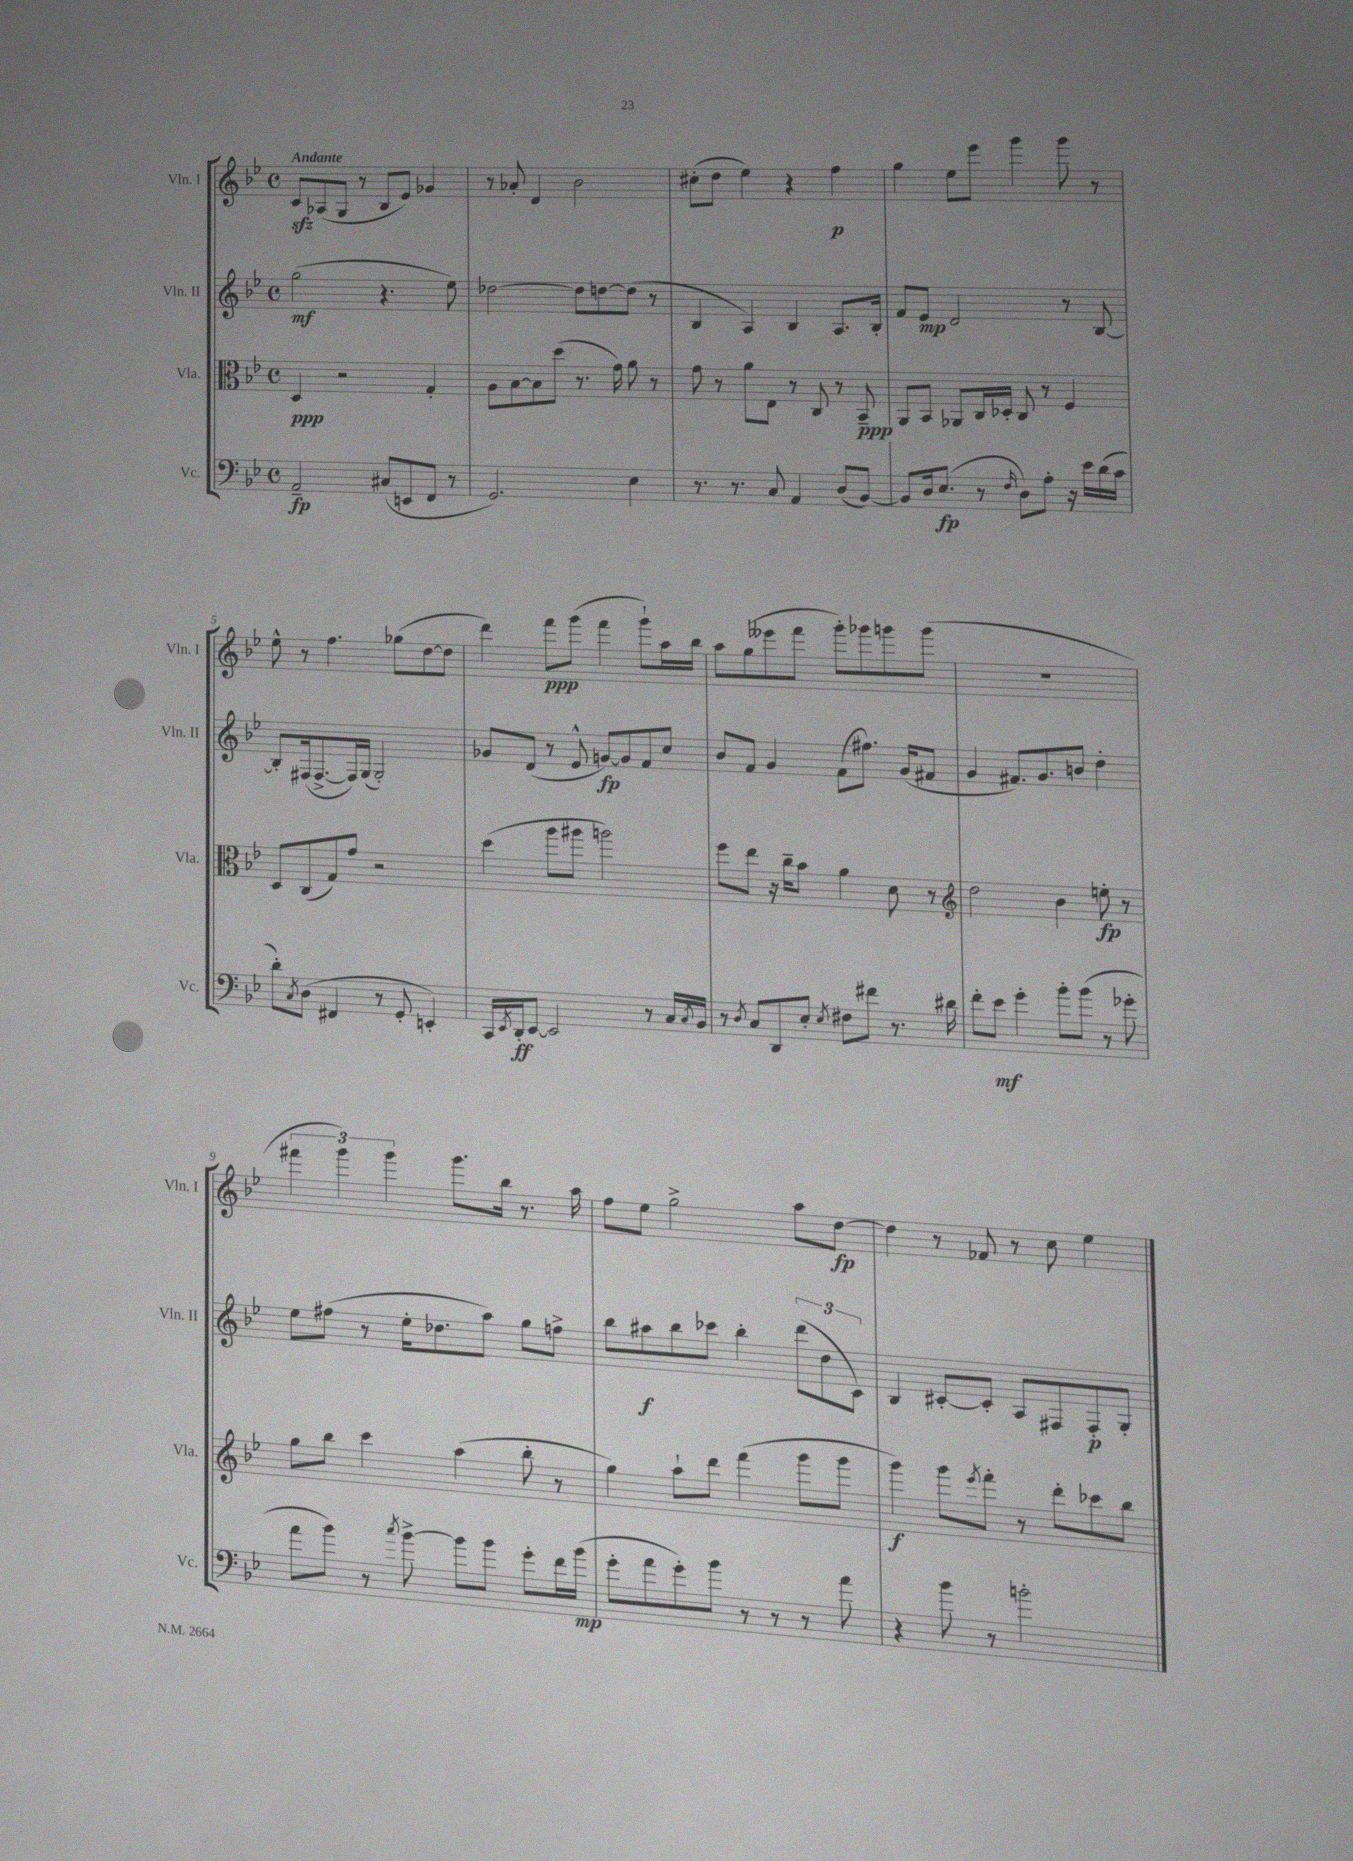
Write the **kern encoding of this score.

**kern	**dynam	**kern	**dynam	**kern	**dynam	**kern	**dynam
*part4	*part4	*part3	*part3	*part2	*part2	*part1	*part1
*staff4	*staff4	*staff3	*staff3	*staff2	*staff2	*staff1	*staff1
*I"Vc.	*	*I"Vla.	*	*I"Vln. II	*	*I"Vln. I	*
*I'Vc.	*	*I'Vla.	*	*I'Vln. II	*	*I'Vln. I	*
*clefF4	*	*clefC3	*	*clefG2	*	*clefG2	*
*k[b-e-]	*	*k[b-e-]	*	*k[b-e-]	*	*k[b-e-]	*
*M4/4	*	*M4/4	*	*M4/4	*	*M4/4	*
*met(c)	*	*met(c)	*	*met(c)	*	*met(c)	*
=1	=1	=1	=1	=1	=1	=1	=1
!	!	!	!	!	!	!LO:TX:a:B:t=Andante	!
2AA~/	fp	4D/	ppp	(2gg\	mf	8czz/L	.
.	.	.	.	.	.	(8A-X/	.
.	.	2r	.	.	.	8G/J	.
.	.	.	.	.	.	8r	.
(8C#X/L	.	.	.	4.r	.	8B-/L	.
8EEn/	.	.	.	.	.	8e-/J)	.
8FF/J	.	4G'/	.	.	.	4g-X/	.
8r	.	.	.	8ee-\)	.	.	.
=2	=2	=2	=2	=2	=2	=2	=2
2.GG/)	.	8A\L	.	[2dd-X\	.	8r	.
.	.	[8B-\	.	.	.	8a-X'/	.
.	.	8B-\]	.	.	.	4d/	.
.	.	(8dd\J	.	.	.	.	.
.	.	8.r	.	8dd-\L]	.	2b-\	.
.	.	.	.	[8ddn\	.	.	.
.	.	16g\)	.	.	.	.	.
4E-\	.	8a\	.	(8dd\J]	.	.	.
.	.	8r	.	8r	.	.	.
=3	=3	=3	=3	=3	=3	=3	=3
8.r	.	8g\	.	4B-/	.	(8cc#X'\L	.
.	.	8r	.	.	.	8dd\J	.
8.r	.	.	.	.	.	.	.
.	.	8a\L	.	4A/)	.	4ee-\)	.
8C/	.	8E-\J	.	.	.	.	.
4AA/	.	8r	.	4B-/	.	4r	.
.	.	8C/	.	.	.	.	.
(8D/L	.	8r	.	8.A/L	.	4ff\	p
[8BB-/J)	.	8BB-~/	ppp	.	.	.	.
.	.	.	.	16B-'/Jk	.	.	.
=4	=4	=4	=4	=4	=4	=4	=4
8BB-/L]	.	8AA/L	.	8f/L	.	4gg\	.
16D/k	.	8BB-/J	.	8e-/J	mp	.	.
(8.E-/J	fp	.	.	.	.	.	.
.	.	8AA-X/L	.	2d/	.	8ee-\L	.
8r	.	16C/L	.	.	.	8eee-\J	.
.	.	16D-X'/JJ	.	.	.	.	.
16qqF/	.	.	.	.	.	.	.
8D\L)	.	8C/	.	.	.	4ggg\	.
8A'\J	.	8r	.	.	.	.	.
16r	.	4F/	.	8r	.	8ggg\	.
16e-\LL	.	.	.	.	.	.	.
(16d\	.	.	.	[8B-/	.	8r	.
16c\JJ	.	.	.	.	.	.	.
!!LO:LB:g=z
=5	=5	=5	=5	=5	=5	=5	=5
8d'\L)	.	8D/L	.	8B-'/L]	.	8ee-^^\	.
8qC/	.	.	.	.	.	.	.
(8D\J	.	(8C/	.	(16F#X/k	.	8r	.
.	.	.	.	[8.F#^/	.	.	.
4FF#X/	.	8G/)	.	.	.	4.ff\	.
.	.	8g/J	.	16F#/L])	.	.	.
.	.	.	.	(16G/JJ	.	.	.
8r	.	2r	.	2G'/)	.	.	.
8GG'/	.	.	.	.	.	(8gg-X\L	.
4EEn'/)	.	.	.	.	.	[8dd\	.
.	.	.	.	.	.	8dd\J]	.
=6	=6	=6	=6	=6	=6	=6	=6
16CC/LL	.	(4dd\	.	8g-X/L	.	4ddd\)	.
8qEE-/	.	.	.	.	.	.	.
16DD'/J	ff	.	.	.	.	.	.
[8EE-/J	.	.	.	(8d/J	.	.	.
2EE-/]	.	8aa\L	.	8r	.	8fff\L	ppp
.	.	8aa#X\J	.	8e-^^/	.	(8ggg\J	.
.	.	2aan\)	.	[8gn/L)	fp	4fff\	.
.	.	.	.	8g/]	.	.	.
8r	.	.	.	8f/	.	8ggg`\L)	.
16C/LL	.	.	.	8cc/J	.	16aa\L	.
8qC/	.	.	.	.	.	.	.
16BB-/JJ	.	.	.	.	.	16bb-\JJ	.
=7	=7	=7	=7	=7	=7	=7	=7
8r	.	8ff\L	.	8b-/L	.	8aa\L	.
8qD/	.	.	.	.	.	.	.
8C/L	.	8ee-\J	.	8f/J	.	(8gg\	.
8DD/	.	16r	.	4g/	.	8eee--X\	.
.	.	16cc~\KL	.	.	.	.	.
8E-'/J	.	8b-\J	.	.	.	8fff\J	.
8qE-/	.	.	.	.	.	.	.
8F#X\L	.	4a\	.	(8f\L	.	8ggg'\L)	.
8f#X\J	.	.	.	8.ff#X\J)	.	8ggg-X\	.
8.r	.	8d\	.	.	.	8gggn\	.
.	.	.	.	(16g/KL	.	.	.
.	.	8r	.	8f#X/J	.	(8ggg\J	.
16d#X\	.	.	.	.	.	.	.
=8	=8	=8	=8	=8	=8	=8	=8
*	*	*clefG2	*	*	*	*	*
8f'\L	.	2dd\	.	4g/	.	1r	.
8e-\J	mf	.	.	.	.	.	.
4g'\	.	.	.	8.f#X/L)	.	.	.
.	.	.	.	8.g/	.	.	.
8b-'\L	.	4b-\	.	.	.	.	.
(8b-\J	.	.	.	8bn/J	.	.	.
8r	.	8een'\	fp	4dd'\	.	.	.
8g-X'\	.	8r	.	.	.	.	.
!!LO:LB:g=z
=9	=9	=9	=9	=9	=9	=9	=9
8a\L	.	8gg\L	.	8ee-\L	.	6fff#X\	.
8b-\J)	.	8bb-\J	.	(8ff#X\J	.	.	.
.	.	.	.	.	.	6ggg\)	.
8r	.	4ccc\	.	8r	.	.	.
.	.	.	.	.	.	6ggg\	.
8qcc/	.	.	.	.	.	.	.
[8b-^\	.	.	.	16ee-'\KL	.	.	.
.	.	.	.	8.dd-X\	.	.	.
8b-\L]	.	(4aa\	.	.	.	8.ggg\L	.
8b-\J	.	.	.	8aa\J)	.	.	.
.	.	.	.	.	.	16bb-\Jk	.
8g'\L	.	8bb-'\	.	8gg\L	.	8.r	.
16f\L	.	8r	.	8ffn^\J	.	.	.
(16b-\JJ	mp	.	.	.	.	16aa\	.
=10	=10	=10	=10	=10	=10	=10	=10
8g'\L	.	4gg\)	.	8bb-\L	.	8ff\L	.
8a\	.	.	.	8aa#X\	f	8ee-\J	.
8g'\)	.	8aa`\L	.	8bb-\	.	2gg^\	.
8b-\J	.	8ddd\J	.	8ccc-X\J	.	.	.
8r	.	(4fff\	.	4bb-'\	.	.	.
8r	.	.	.	.	.	.	.
8r	.	8ggg\L	.	(12ddd\L	.	8aa\L	.
.	.	.	.	12dd\	.	.	.
8a\	.	8ggg\J	.	.	.	[8dd\J	fp
.	.	.	.	12c\J)	.	.	.
=11	=11	=11	=11	=11	=11	=11	=11
4r	.	4ggg\)	f	4B-/	.	4dd\]	.
8b-\	.	8ggg\L	.	[8c#X'/L	.	8r	.
.	.	8qeee-/	.	.	.	.	.
8r	.	8fff'\J	.	8c#'/J]	.	8f-X/	.
2bn'\	.	8r	.	8A/L	.	8r	.
.	.	8ddd'\L	.	8F#X/	.	8cc\	.
.	.	8ccc-X\	.	8F#'/	p	4ee-\	.
.	.	8bb-\J	.	8G'/J	.	.	.
==	==	==	==	==	==	==	==
*-	*-	*-	*-	*-	*-	*-	*-
